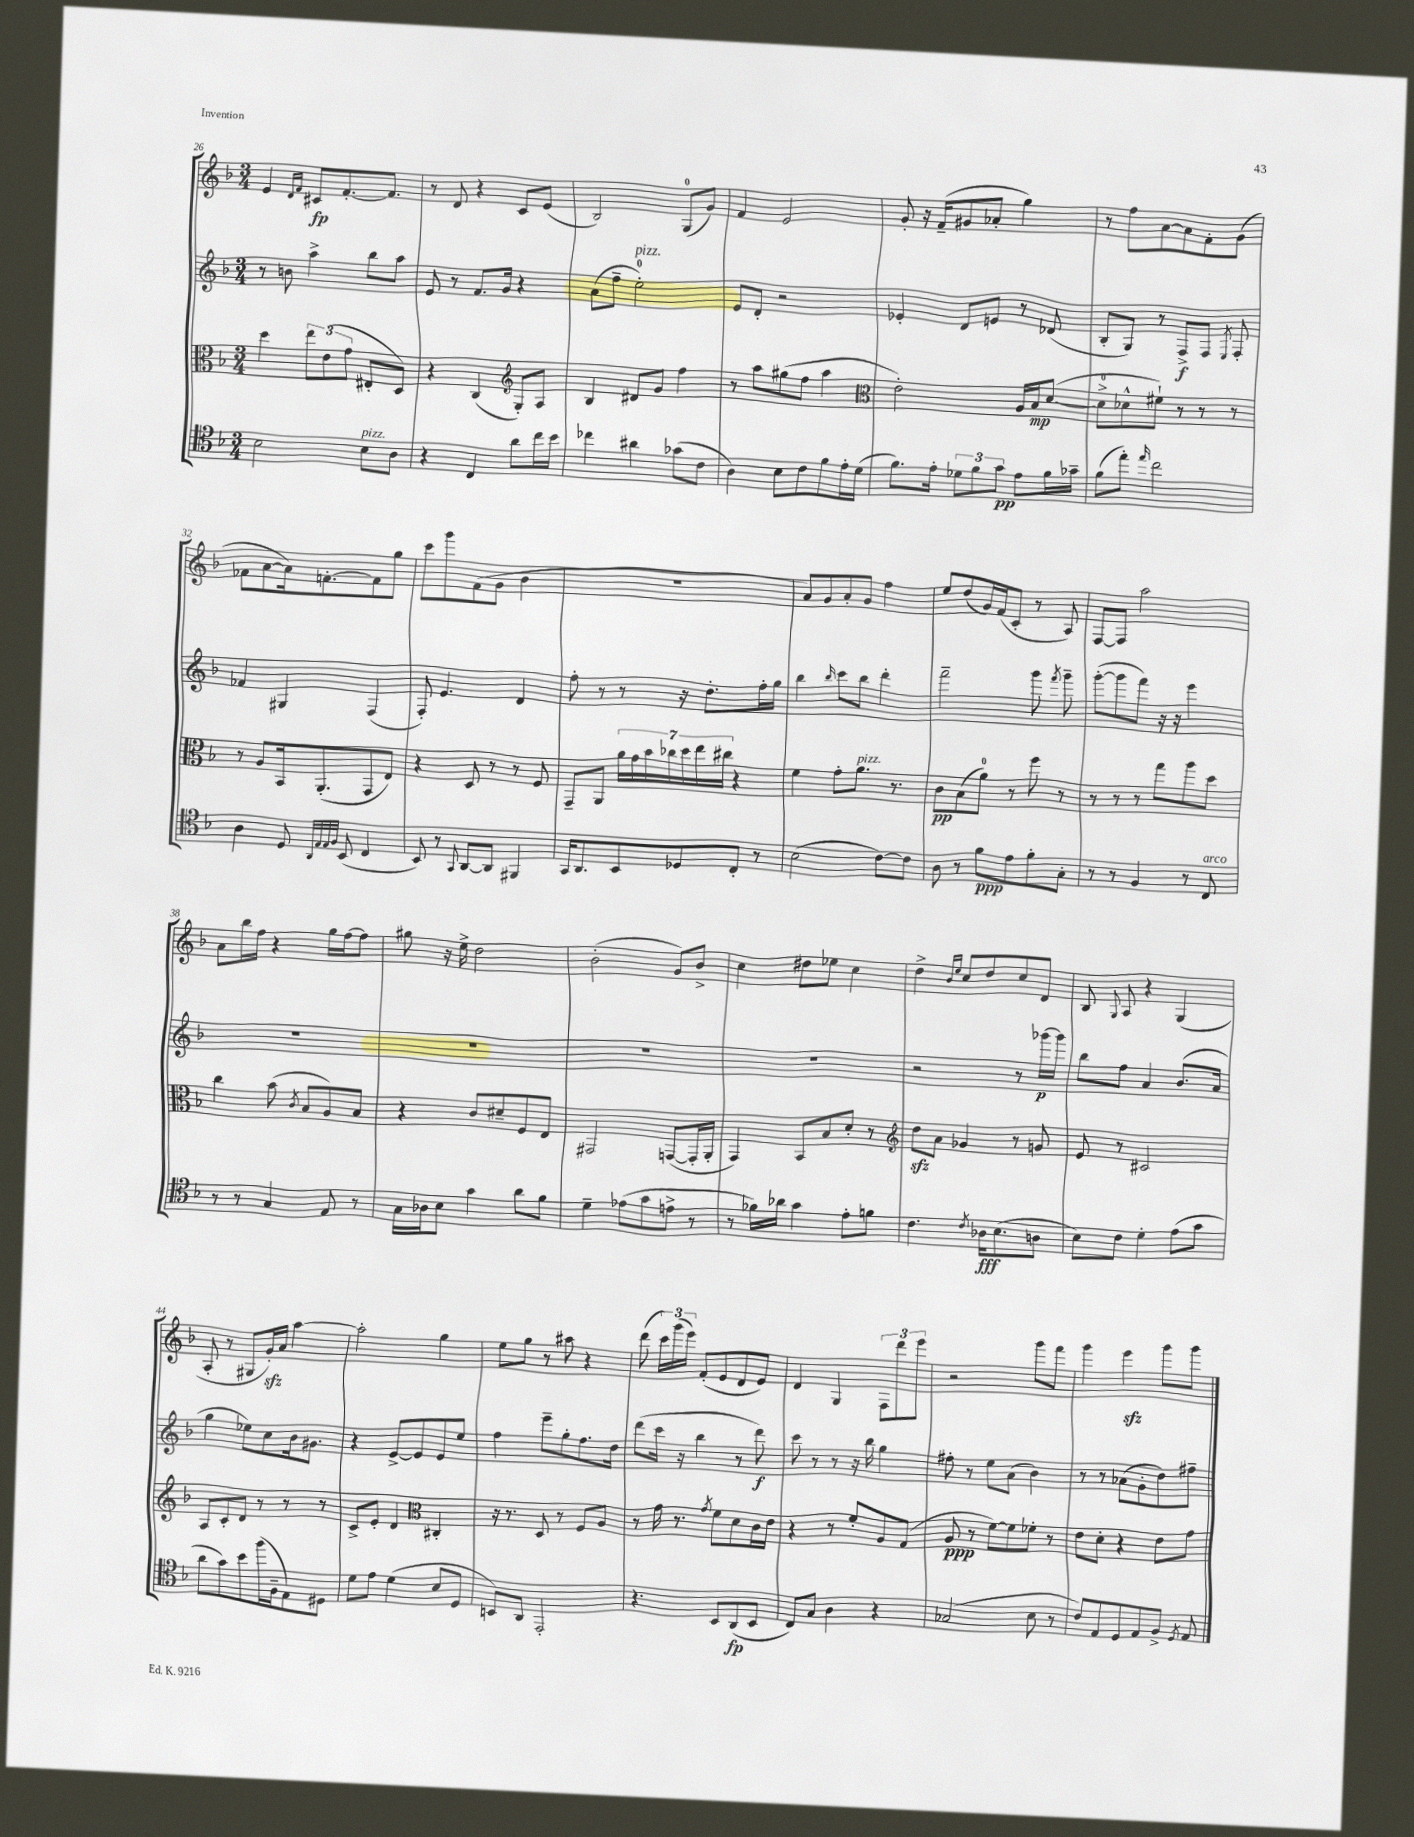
<<
\new StaffGroup <<
\new Staff = "s0" {
    \clef treble \key f \major \numericTimeSignature \time 3/4
    \autoBeamOff e'4 \grace { d'16[ f'16] } cis'8[\fp f'8.~-. f'8.] |
    r8 d'8 r4 c'8[ e'8]( |
    bes2) g8[-0( g'8]) |
    f'4 e'2 |
    g'8-. r16 f'16[--( gis'8 aes'8]-. g''4) |
    r8 f''8[ a'8~ a'8 f'8-. g'8]( |
    fes'8[ a'8~ a'16) f'8.~-. f'8 g''8] |
    c'''8[ g'''8 f'8( g'8] bes'4 |
    R2. |
    a'8[) g'8 a'8-. g'8] f''4 |
    e''8[ d''8( g'16) f'16( c'8]-. r8 a8) |
    f8[~ f8] a''2 |
    a'8[ bes''16 f''16] r4 g''16[ f''16~ f''8] |
    gis''8 r16 e''16-> d''2 |
    bes'2-.( g'8[) bes'8]-> |
    c''4 dis''8[ ees''8] c''4 |
    d''4-> \grace { bes'16[ e''16] } c''8[ d''8 c''8 d'8] |
    bes8 \appoggiatura { g8 } a8 r4 g4( |
    a8-. r8 gis8[ g'16-.\sfz) a'16] a''4~ |
    a''2-. g''4 |
    e''8[ g''8] r8 ais''8 r4 |
    d'''8( \tuplet 3/2 { c'''16[) g'''16( e'''16]) } f'8[-.( e'8 d'8 e'8]) |
    d'4 g4 \tuplet 3/2 { f8[ d'''8 e'''8] } |
    r2 g'''8[ f'''8] |
    g'''4 e'''4\sfz g'''8[ g'''8] \bar "|." |
}
\new Staff = "s1" {
    \clef treble \key f \major \numericTimeSignature \time 3/4
    \autoBeamOff r8 b'8 a''4-> bes''8[ a''8] |
    e'8 r8 f'8.[ g'16] r4 |
    a'8[( f''8]-- e''2-0-.^\markup { \italic "pizz." }) |
    e'8[ d'8]-. r2 |
    ees'4-. d'8[ e'8] r8 des'8( |
    bes8[-. g8]) r8 f8[->\f f8] \acciaccatura { e8 } f8-. |
    fes'4 gis4 f4( |
    f8-.) e'4. d'4 |
    f''8-. r8 r8 r16 d''8.[-. f''16-. g''16] |
    bes''4 \grace { bes''16 } c'''8[ bes''8] d'''4-. |
    f'''2-- g'''8 \acciaccatura { f'''8 } g'''8-- |
    g'''8[~-.( g'''8 f'''8]) r16 r16 e'''4 |
    R2. |
    R2. |
    R2. |
    R2. |
    r2 r8 ges'''16[~\p ges'''16] |
    bes''8[ f''8] a'4 bes'8.[( a'16] |
    g''4 ees''8[) c''8 bes'16 gis'8.] |
    r4 e'8[~-> e'8 e'8 e''8] |
    f''4 e'''8[-- g''8-. f''8. d''16] |
    d'''8[( c'''16] r16 bes''4 r8 d'''8\f) |
    c'''8 r8 r8 r16 bes''16 g''4 |
    fis''8-. r8 e''8[ a'8]( bes'4) |
    r8 r8 aes'8[( g'8-. d''8) fis''8]-- \bar "|." |
}
\new Staff = "s2" {
    \clef alto \key f \major \numericTimeSignature \time 3/4
    \autoBeamOff d''4 \tuplet 3/2 { e''8[ e'8( g'8] } eis8[-. d8]) |
    r4 c4( \clef treble g8[-.) a8] |
    bes4 dis'8[ g'8] f''4 |
    r8 a''8[ gis''8( f''8] a''4 |
    \clef alto e'2-.) a16[ bes16\mp d'8]~( |
    d'8[-0-> des'8-^ fis'8]-!) r8 r8 r8 |
    r8 a8[ bes,16 a,8.-.( g,8 e8]) |
    r4 d8 r8 r8 f8 |
    g,8[-- a,8] \tuplet 7/4 { a'16[ g'16 bes'16 ces''16 d''16 e''16 cis''16] } r4 |
    f'4 g'8[-. a'8.]^\markup { \italic "pizz." } r8. |
    c'8[\pp bes8( a'8]-0) r8 f''8 r8 |
    r8 r8 r8 g''8[ a''8 d''8] |
    c''4 bes'8( \acciaccatura { c'8 } bes8[ a8) bes8] |
    r4 c'8[ dis'8-- f8 e8] |
    gis,2 g,8[~( g,16-. a,16]-. |
    g,4) bes,8[ bes8 d'8]-. r8 |
    \clef treble d''8[\sfz a'8] ges'4 r8 g'8 |
    e'8 r8 cis'2 |
    a8[ c'8-. d'8] r8 r8 r8 |
    c'8[-> e'8]-. d'4 \clef alto cis4-. |
    r16 r8. d8 r8 f8[ a8] |
    r8 g'16 r8. \acciaccatura { g'8 } f'8[ d'8 c'16 e'16] |
    r4 r8 f'8[-. a8 g8]( |
    a8\ppp r8 f'8[~) f'8 fes'8]-. r8 |
    e'8[ d'8]-. r4 e'8[ g'8] \bar "|." |
}
\new Staff = "s3" {
    \clef tenor \key f \major \numericTimeSignature \time 3/4
    \autoBeamOff bes2 bes8[^\markup { \italic "pizz." } a8] |
    r4 c4 a'8[ c''16 bes'16] |
    ces''4 ais'4 ges'8[( c'8] |
    a4) bes8[ c'8 f'8 e'16-. d'16]( |
    f'8.[) e'16]-. \tuplet 3/2 { des'8[ f'8 g'8]\pp } e'8[ f'16 ges'16]-- |
    f'8[( e''8]-.) \grace { e''16 } c''2 |
    a4 d8 \grace { a,32[ e32 e32 f32] } bes,8( c4 |
    bes,8) r8 \appoggiatura { g,8 } a,8[~ a,8] fis,4 |
    g,16[ a,8. bes,8 des8 c8]-. r8 |
    bes2( c'8[~) c'8] |
    a8 r8 f'8[\ppp e'8 f'8-. g8]-. |
    r8 r8 f4 r8 c8^\markup { \italic "arco" } |
    r8 r8 g4 e8 r8 |
    g16[ aes16 bes8] g'4 a'8[ f'8] |
    d'4-- ees'8[( g'8 e'8]-> r8 |
    r8 fes'16[) aes'16] g'4 e'8[-. f'8] |
    c'4. \acciaccatura { c'8 } aes16[\fff bes8.( a8] |
    bes8[) c'8] d'4-. e'8[( g'8] |
    a'8[ g'8) bes'8 f''16( f16-- e8) dis8] |
    d'8[ e'8] d'4( bes8[ d8] |
    b,8[) a,8] e,2-. |
    r4. bes,8[ a,8\fp( bes,8] |
    c8[) g8] a4 r4 |
    ges2( bes8 r8 |
    c'8[) e8 d8 e8 f8]-> \acciaccatura { d8 } e8 \bar "|." |
}
>>
>>
\layout { \context { \Score currentBarNumber = #26 } }
